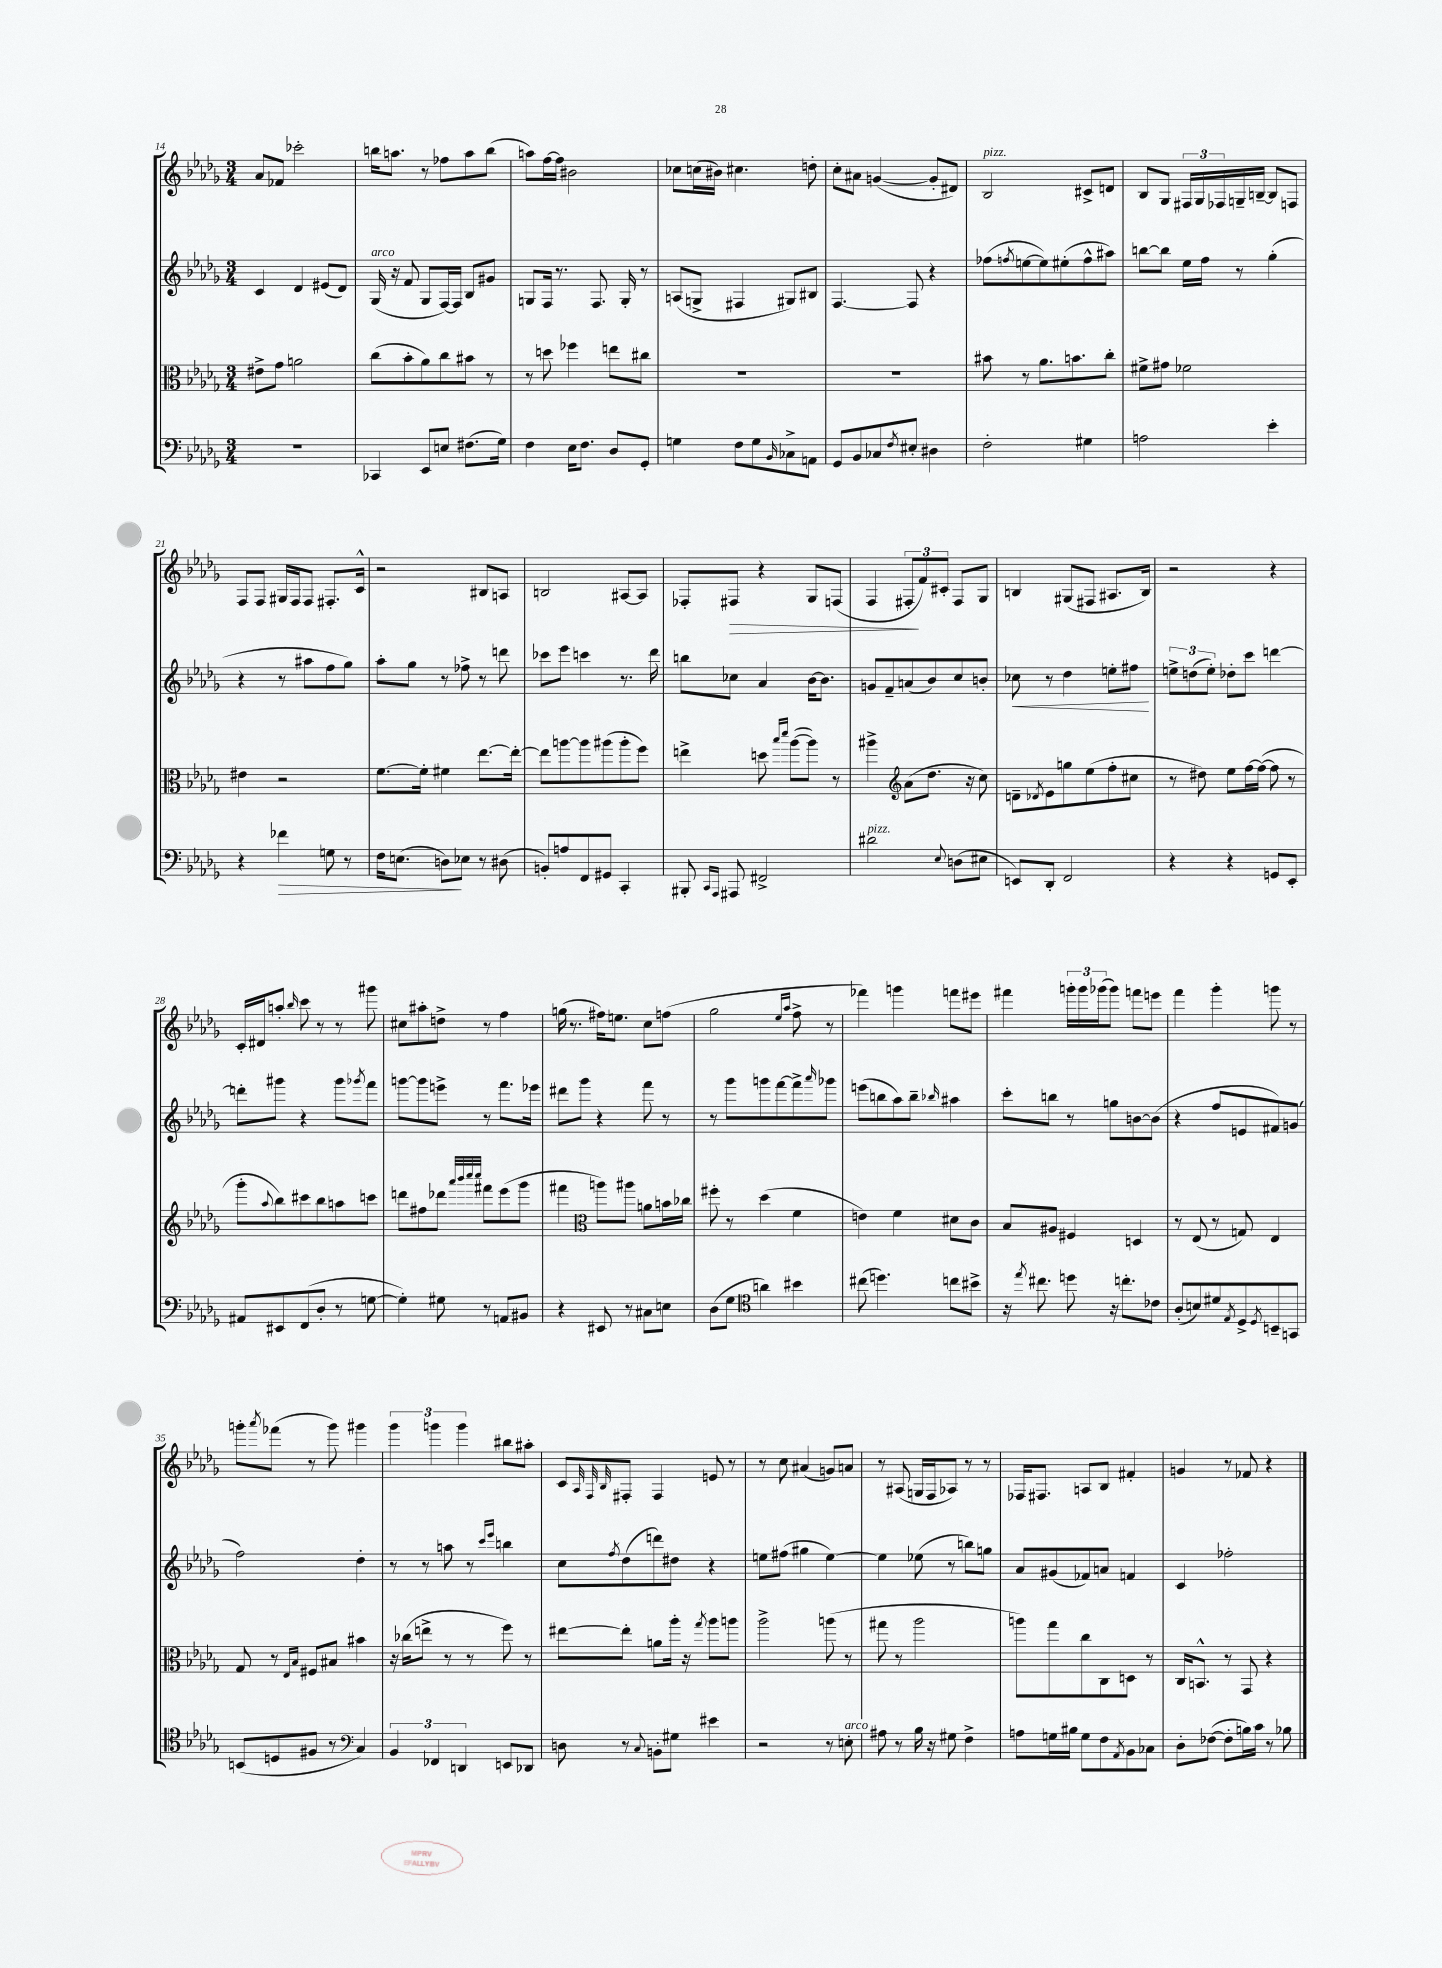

**kern	**dynam	**kern	**kern	**dynam	**kern	**dynam
*part4	*part4	*part3	*part2	*part2	*part1	*part1
*staff4	*staff4	*staff3	*staff2	*staff2	*staff1	*staff1
*clefF4	*	*clefC3	*clefG2	*	*clefG2	*
*k[b-e-a-d-g-]	*	*k[b-e-a-d-g-]	*k[b-e-a-d-g-]	*	*k[b-e-a-d-g-]	*
*M3/4	*	*M3/4	*M3/4	*	*M3/4	*
=14	=14	=14	=14	=14	=14	=14
2.r	.	8e#X^\L	4c/	.	8a-/L	.
.	.	8g-\J	.	.	8f-X/J	.
.	.	2an\	4d-/	.	2ccc-X'\	.
.	.	.	(8e#X/L	.	.	.
.	.	.	8d-/J)	.	.	.
=15	=15	=15	=15	=15	=15	=15
!	!	!	!LO:TX:a:i:t=arco	!	!	!
4CC-X/	.	(8cc\L	(16G-/	.	16bbn\KL	.
.	.	.	16r	.	8.aan\J	.
.	.	8b-'\	8f/	.	.	.
8EE-/L	.	8a-\)	8G-/L	.	8r	.
8En/J	.	8cc\	[16F/L)	.	8ff-X\L	.
.	.	.	16F/JJ]	.	.	.
(8.F#X\L	.	8b#X\J	8B-/L	.	8aa\	.
.	.	8r	8g#X/J	.	(8bb\J	.
16G-\Jk)	.	.	.	.	.	.
=16	=16	=16	=16	=16	=16	=16
4F\	.	8r	8Gn/L	.	8aan\L)	.
.	.	8ddn\	16F/Jk	.	[16ff\L	.
.	.	.	8.r	.	16ff\JJ]	.
16E-\KL	.	4ff-X\	.	.	2b#X\	.
8.F\J	.	.	.	.	.	.
.	.	.	8.F/	.	.	.
8D-/L	.	8een\L	.	.	.	.
.	.	.	16G'/	.	.	.
8GG-'/J	.	8cc#X\J	8r	.	.	.
=17	=17	=17	=17	=17	=17	=17
4Gn\	.	2.r	(8An/L	.	8cc-X\L	.
.	.	.	8Gn^/J	.	(16ccn\L	.
.	.	.	.	.	16b#X\JJ)	.
8F\L	.	.	4F#X/	.	4.cc#X\	.
8G\	.	.	.	.	.	.
16qqBB-/	.	.	.	.	.	.
8C-X^\	.	.	8G#X/L)	.	.	.
8AAn\J	.	.	8B#X/J	.	8ddn'\	.
=18	=18	=18	=18	=18	=18	=18
8GG-/L	.	2.r	[4.F/	.	8cc'\L	.
8BB-/	.	.	.	.	8a#X\J	.
8C-X/	.	.	.	.	([4gn/	.
8qF/	.	.	.	.	.	.
8E#X'/J	.	.	8F/]	.	.	.
4D#X\	.	.	4r	.	8g'/L]	.
.	.	.	.	.	8d#X/J)	.
=19	=19	=19	=19	=19	=19	=19
!	!	!	!	!	!LO:TX:a:i:t=pizz.	!
2F'\	.	8b#X\	(8ff-X\L	.	2B-/	.
.	.	.	8qffn/	.	.	.
.	.	8r	[8een\	.	.	.
.	.	8.a-\L	8ee\])	.	.	.
.	.	.	(8ee#X'\	.	.	.
.	.	8.bn\	.	.	.	.
4G#X\	.	.	8ff^^\	.	8c#X^/L	.
.	.	8cc'\J	8aa#X\J)	.	8dn/J	.
=20	=20	=20	=20	=20	=20	=20
2An\	.	8f#X^\L	[8bbn\L	.	8B-/L	.
.	.	8g#X\J	8bb\J]	.	8G-/J	.
.	.	2f-X\	16ee-\LL	.	24F#X/LL	.
.	.	.	.	.	24G-/	.
.	.	.	16ff\JJ	.	.	.
.	.	.	.	.	24F-X/	.
.	.	.	8r	.	16Gn~/	.
.	.	.	.	.	[16Bn~/JJ	.
4e-'\	.	.	(4gg-'\	.	8B/L]	.
.	.	.	.	.	8Fn/J	.
!!LO:LB:g=z
=21	=21	=21	=21	=21	=21	=21
4r	.	4e#X\	4r	.	8F/L	.
.	.	.	.	.	8F/J	.
!	!LO:HP:b	!	!	!	!	!
4f-X\	>	2r	8r	.	16G#X/LL	.
.	.	.	.	.	16F/J	.
.	.	.	8aa#X\L	.	8F/J	.
8Gn\	.	.	8ff\	.	8.F#X'/L	.
8r	.	.	8gg-\J)	.	.	.
.	.	.	.	.	16c^^/Jk	.
=22	=22	=22	=22	=22	=22	=22
16F\KL	.	[8.f\L	8aa-'\L	.	2r	.
(8.En\J	.	.	.	.	.	.
.	.	.	8gg-\J	.	.	.
.	.	16f'\Jk]	.	.	.	.
8Dn\L)	.	4f#X\	8r	.	.	.
8E-X\J	]	.	8ff-X^\	.	.	.
8r	.	[8.ee-\L	8r	.	8B#X/L	.
(8D#X\	.	.	8dddn\	.	8An/J	.
.	.	16ee-'\Jk_	.	.	.	.
=23	=23	=23	=23	=23	=23	=23
8BBn'/L)	.	8ee-\L]	8ccc-X\L	.	2Bn/	.
8An/	.	[8aan\	8eee-\J	.	.	.
8FF/	.	8aa\]	4cccn\	.	.	.
8GG#X/J	.	(8aa#X\	.	.	.	.
4CC'/	.	8aa#'\	8.r	.	[8A#X/L	.
.	.	8ff\J)	.	.	8A#/J]	.
.	.	.	16ddd-\	.	.	.
=24	=24	=24	=24	=24	=24	=24
8BBB#X'/	.	4een^\	8bbn\L	.	8F-X'/L	.
16qqCC/LL	.	.	.	.	.	.
16qqAAA-/JJ	.	.	.	.	.	.
!	!	!	!	!	!	!LO:HP:b
8AAA#X/	.	.	8cc-X\J	.	8F#X/J	>
2FF#X^/	.	8ddn\	4a-/	.	4r	.
.	.	16qqbb-/LL	.	.	.	.
.	.	16qqddd-/JJ	.	.	.	.
.	.	([8aa-\L	.	.	.	.
.	.	8aa-\J])	[16b-\KL	.	8G-/L	.
.	.	.	8.b-\J]	.	.	.
.	.	8r	.	.	(8Fn/J	.
=25	=25	=25	=25	=25	=25	=25
!LO:TX:a:i:t=pizz.	!	!	!	!	!	!
2d#X\	.	4aa#X^\	8gn/L	.	4F/	.
.	.	.	8f~/	.	.	.
*	*	*clefG2	*	*	*	*
.	.	(8a-\L	(8an/	.	12F#X'/L	.
.	.	.	.	.	12f/)	]
.	.	8.dd-\J	8b-/)	.	.	.
.	.	.	.	.	12c#X'/J	.
8qqE-/	.	.	.	.	.	.
(8Dn\L	.	.	8cc/	.	8F#/L	.
.	.	16r	.	.	.	.
8E#X\J	.	8cc\)	8bn'/J	.	8G-/J	.
=26	=26	=26	=26	=26	=26	=26
!	!	!	!	!LO:HP:b	!	!
8EEn/L)	.	8dn~\L	8cc-X\	<	4Bn/	.
.	.	8qd-X/	.	.	.	.
8DD-'/J	.	8e-\	8r	.	.	.
2FF/	.	8ggn\	4dd-\	.	(8G#X/L	.
.	.	(8ee-\	.	.	8F#X/J	.
.	.	8ff'\	8een'\L	.	8.A#X/L	.
.	.	8cc#X\J	8ff#X\J	.	.	.
.	.	.	.	.	16B/Jk)	.
.	.	.	.	[	.	.
=27	=27	=27	=27	=27	=27	=27
4r	.	8r	12een^\L	.	2r	.
.	.	.	(12ddn\	.	.	.
.	.	8dd#X\)	.	.	.	.
.	.	.	12ee'\J)	.	.	.
4r	.	8ee-\L	8dd-X'\L	.	.	.
.	.	[16ff\L	8ccc\J	.	.	.
.	.	(16ff\JJ_	.	.	.	.
8GGn/L	.	8ff\]	[4dddn\	.	4r	.
8EE-'/J	.	8r	.	.	.	.
!!LO:LB:g=z
=28	=28	=28	=28	=28	=28	=28
8AA#X/L	.	8ggg-'\L	8dddn'\L]	.	16c'/LL	.
.	.	.	.	.	16d#X/J	.
.	.	8qqaa-/	.	.	.	.
8EE#X/	.	8bb-\)	8ggg#X\J	.	8aan'/J	.
.	.	.	.	.	16qqbb-/	.
(8FF/	.	8ccc#X\	4r	.	8ccc\	.
8D-'/J	.	8bb-\	.	.	8r	.
8r	.	8aan\	8ggg#\L	.	8r	.
.	.	.	8qggg-X/	.	.	.
[8Gn\	.	8cccn\J	8fff\J	.	8ggg#X\	.
=29	=29	=29	=29	=29	=29	=29
4G'\])	.	8dddn\L	[8gggn\L	.	8cc#X\L	.
.	.	8ff#X\	8ggg\]	.	8aa#X'\	.
8G#X\	.	8ddd-X\J	8eeen^\J	.	8ddn^\J	.
.	.	32qqaaa-/LLL	.	.	.	.
.	.	32qqbbb-/	.	.	.	.
.	.	32qqcccc/	.	.	.	.
.	.	32qqcccc/JJJ	.	.	.	.
8r	.	8fff#X\L	8r	.	8r	.
8AAn/L	.	(8eee-\	8.fff\L	.	4ff\	.
8BB#X/J	.	8ggg-\J	.	.	.	.
.	.	.	16eee-X\Jk	.	.	.
=30	=30	=30	=30	=30	=30	=30
4r	.	4fff#X\	8ddd#X\L	.	(16ggn\	.
.	.	.	.	.	8.r	.
.	.	.	8ggg-\J	.	.	.
*	*	*clefC3	*	*	*	*
8EE#X/	.	8aan\L)	4r	.	16ff#X\KL)	.
.	.	.	.	.	8.een\J	.
8r	.	8aa#X\J	.	.	.	.
8C#X\L	.	8an\L	8fff\	.	8cc\L	.
8En\J	.	16bn\L	8r	.	(8ffn\J	.
.	.	16cc-X\JJ	.	.	.	.
=31	=31	=31	=31	=31	=31	=31
(8D-\L	.	8ff#X'\	8r	.	2gg-\	.
8G-\J	.	8r	8ggg-\L	.	.	.
*clefC4	*	*	*	*	*	*
4an\)	.	(4dd-\	8gggn\	.	.	.
.	.	.	[8fff\	.	.	.
.	.	.	.	.	16qqee-/LL	.
.	.	.	.	.	16qqaa-/JJ	.
4b#X\	.	4f\	8fff^\]	.	8ff^\	.
.	.	.	16qqaaa-/	.	.	.
.	.	.	8ggg-X\J	.	8r	.
=32	=32	=32	=32	=32	=32	=32
(8cc#X\	.	4en\)	(8eeen\L	.	4fff-X\)	.
4.ddn\)	.	.	8bbn\	.	.	.
.	.	4f\	8aa-\)	.	4gggn\	.
.	.	.	8bb~\J	.	.	.
.	.	.	16qqbb-X/	.	.	.
8ccn\L	.	8d#X\L	4aa#X\	.	8fffn\L	.
8b#X^\J	.	8c\J	.	.	8eee#X\J	.
=33	=33	=33	=33	=33	=33	=33
16r	.	8B-/L	8ccc'\L	.	4fff#X\	.
8qee-/	.	.	.	.	.	.
8.cc#X\	.	.	.	.	.	.
.	.	8A#X/J	8bbn\J	.	.	.
8ddn\	.	4F#X/	8r	.	24gggn'\LL	.
.	.	.	.	.	24ggg\	.
.	.	.	.	.	(24ggg-X\J	.
16r	.	.	8ggn\L	.	8ggg-\J)	.
8.ccn'\L	.	.	.	.	.	.
.	.	4Dn/	[8bn\	.	8fffn\L	.
8c-X\J	.	.	(8b\J]	.	8eeen\J	.
=34	=34	=34	=34	=34	=34	=34
(8A-'/L	.	8r	4r	.	4fff\	.
8Bn/)	.	(8E-/	.	.	.	.
8d#X/	.	8r	8ff/L	.	4ggg-'\	.
8qE-/	.	.	.	.	.	.
8D-^/	.	8Gn/)	8en/	.	.	.
8qD-/	.	.	.	.	.	.
8BBn~/	.	4E-/	8f#X/)	.	8gggn\	.
8GGn/J	.	.	(8gn/J	.	8r	.
!!LO:LB:g=z
=35	=35	=35	=35	=35	=35	=35
(8BBn/L	.	8G-/	2ff\)	.	8gggn'\L	.
.	.	.	.	.	8qaaa-/	.
8Dn/	.	8r	.	.	(8fff-X\J	.
.	.	16qqE-/LL	.	.	.	.
.	.	16qqB-/JJ	.	.	.	.
8F#X/J	.	8F#X/L	.	.	8r	.
8r	.	8B#X/J	.	.	8ggg\)	.
*clefF4	*	*	*	*	*	*
4C/)	.	4b#X\	4dd-'\	.	4ggg#X\	.
=36	=36	=36	=36	=36	=36	=36
6BB-/	.	16r	8r	.	6ggg-\	.
.	.	(16cc-X\KL	.	.	.	.
.	.	8een^\J	8r	.	.	.
6FF-X/	.	.	.	.	6gggn\	.
.	.	8r	8aan\	.	.	.
6DDn/	.	.	.	.	6ggg\	.
.	.	8r	8r	.	.	.
.	.	.	16qqccc/LL	.	.	.
.	.	.	16qqeee-/JJ	.	.	.
8EEn/L	.	8ff\)	4bbn\	.	8bb#X\L	.
8DD-X/J	.	8r	.	.	8aa#X'\J	.
=37	=37	=37	=37	=37	=37	=37
8Dn\	.	[8ee#X\L	8cc\L	.	8c/L	.
.	.	.	.	.	32qqA-/	.
.	.	.	.	.	32qqF/	.
.	.	.	8qff/	.	32qqB-/	.
8r	.	8ee#'\J]	(8dd-\	.	8F#X'/J	.
8qqC/	.	.	.	.	.	.
8BBn'\L	.	8an\L	8dddn\)	.	4F#/	.
8G#X\J	.	16aa-'\Jk	8dd#X\J	.	.	.
.	.	16r	.	.	.	.
.	.	8qgg-/	.	.	.	.
4e#X\	.	8aa-\L	4r	.	8en/	.
.	.	8aan\J	.	.	8r	.
=38	=38	=38	=38	=38	=38	=38
2r	.	2aa-^\	8een\L	.	8r	.
.	.	.	(8ff#X\J	.	8cc\	.
.	.	.	4gg#X\	.	(4a#X/	.
8r	.	(8aan\	[4ee\)	.	8gn/L)	.
!LO:TX:a:i:t=arco	!	!	!	!	!	!
8En'\	.	8r	.	.	8an/J	.
=39	=39	=39	=39	=39	=39	=39
8A#X\	.	8gg#X\	4ee\]	.	8r	.
8r	.	8r	.	.	(8A#X/	.
16B-\	.	2aa-\	(8ee-X\	.	16Gn/LL	.
16r	.	.	.	.	16F/J	.
8G#X\	.	.	8r	.	8A-X/J)	.
4F^\	.	.	8bbn\L)	.	8r	.
.	.	.	8ggn\J	.	8r	.
=40	=40	=40	=40	=40	=40	=40
8An\L	.	8aan\L)	8a-/L	.	16F-X/KL	.
.	.	.	.	.	8.F#X/J	.
16Gn\L	.	8gg-\	(8g#X/	.	.	.
16B#X\JJ	.	.	.	.	.	.
8G\L	.	8cc\	8f-X/)	.	8An/L	.
8F\	.	8C\	8an/J	.	8B-/J	.
8qAA-/	.	.	.	.	.	.
8BB-\	.	8Dn\J	4fn/	.	4f#X'/	.
8C-X\J	.	8r	.	.	.	.
=41	=41	=41	=41	=41	=41	=41
8D-'\L	.	16C/KL	4c/	.	4gn/	.
.	.	8.BBn^^/J	.	.	.	.
([8F-X\J	.	.	.	.	.	.
8F-'\L]	.	8r	2ff-X'\	.	8r	.
16Bn\L)	.	8GG-/	.	.	8f-X/	.
16c\JJ	.	.	.	.	.	.
8r	.	4r	.	.	4r	.
8B-X\	.	.	.	.	.	.
==	==	==	==	==	==	==
*-	*-	*-	*-	*-	*-	*-
